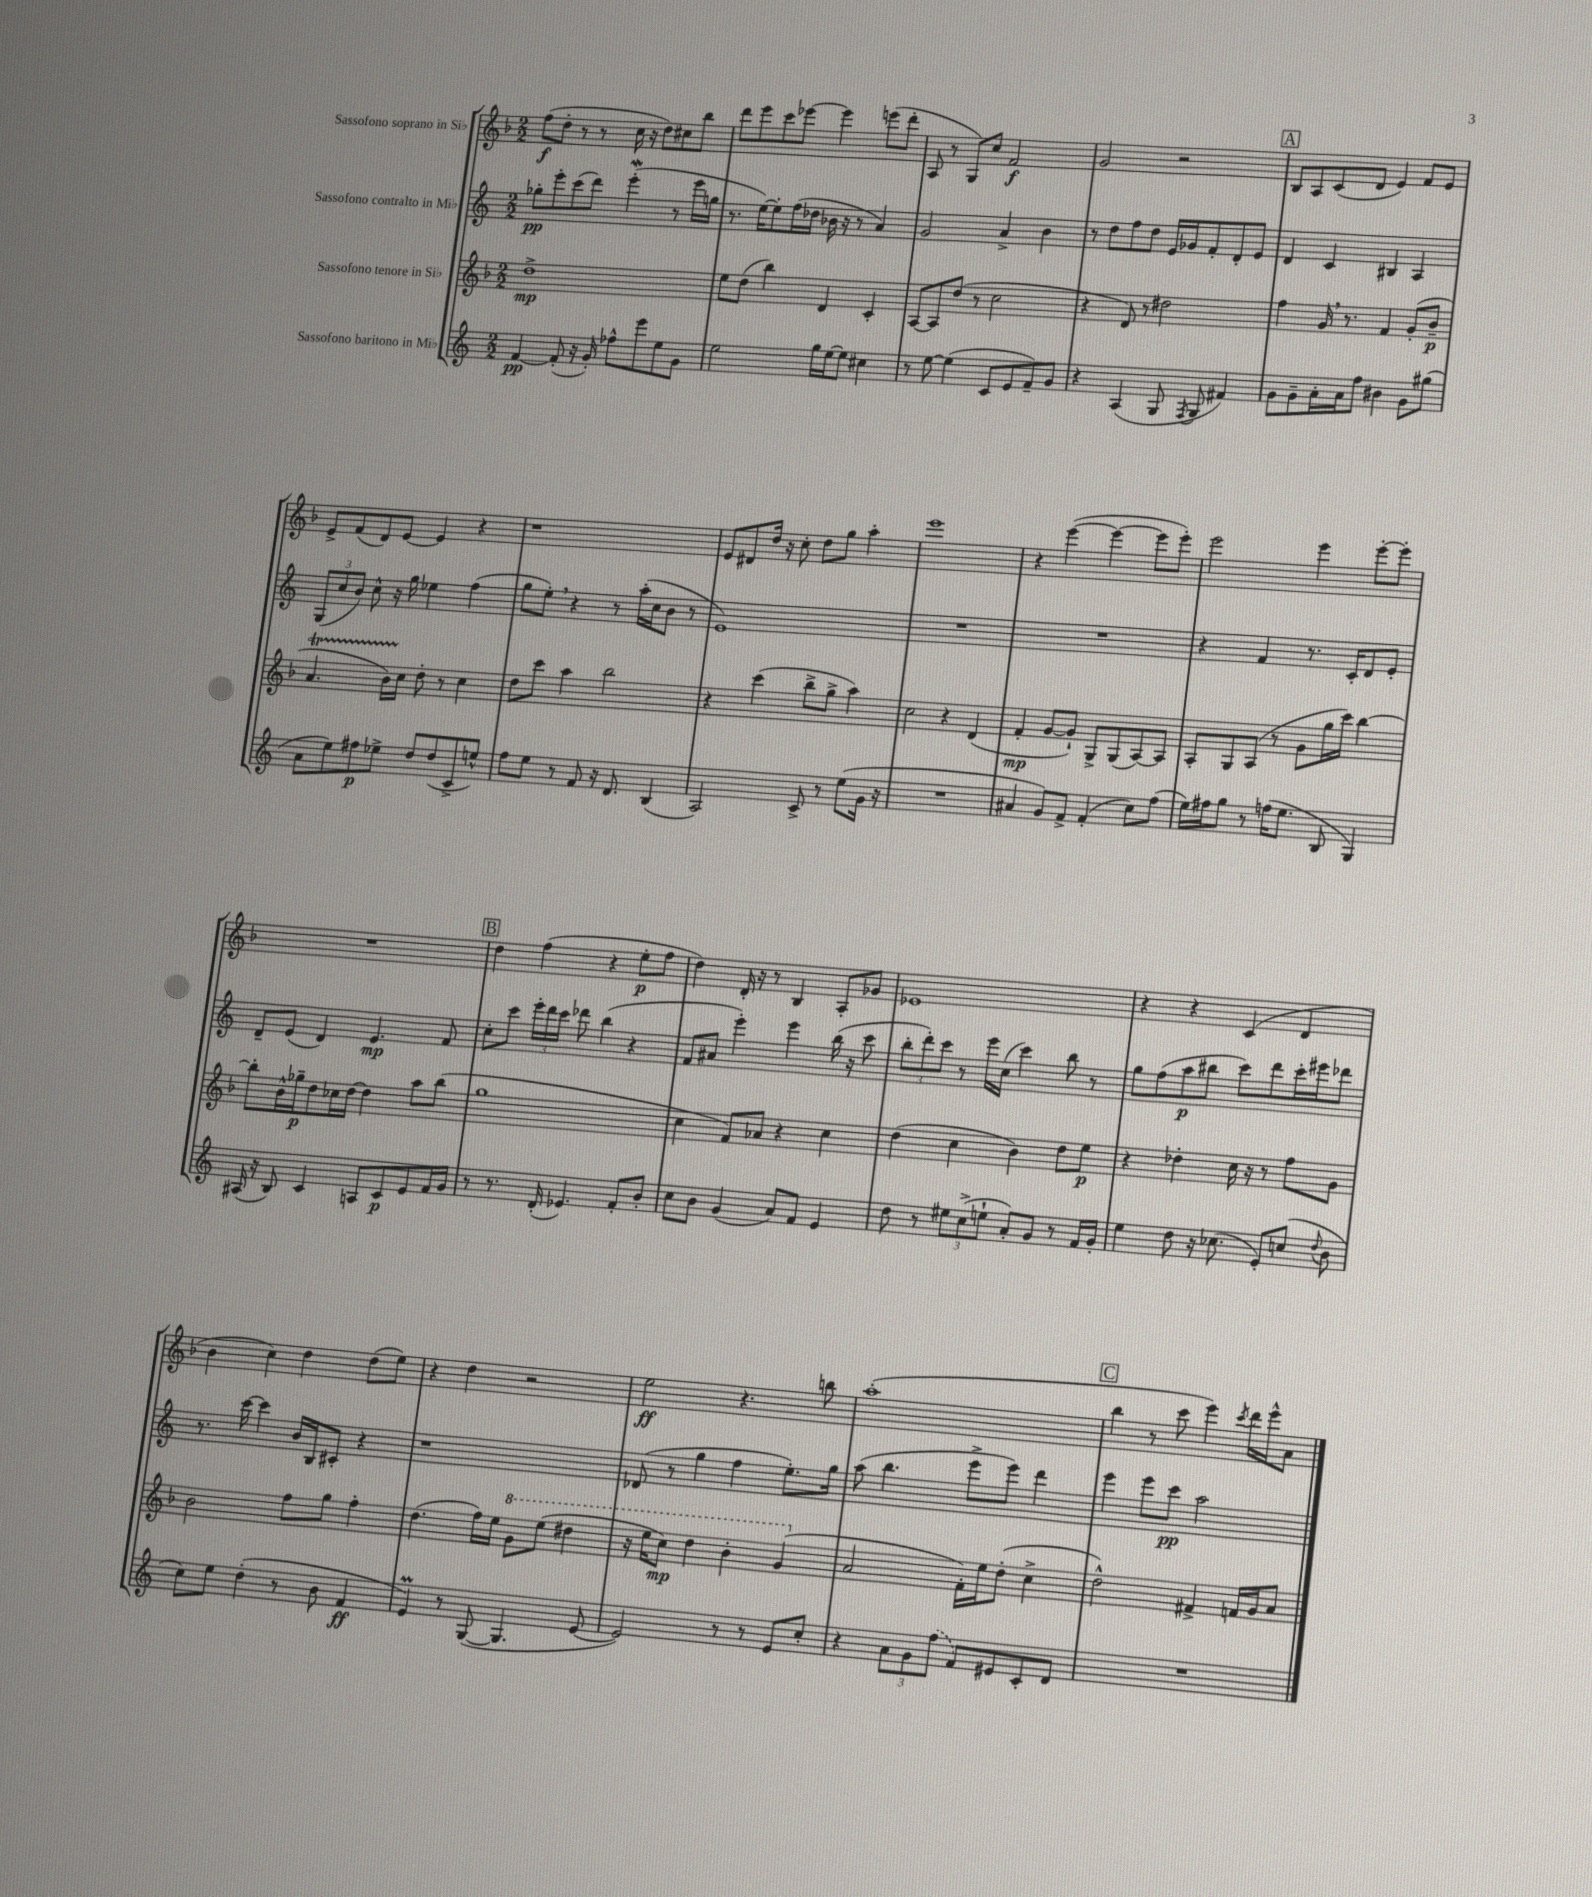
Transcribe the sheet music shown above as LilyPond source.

<<
\new StaffGroup <<
\new Staff = "s0" \with { instrumentName = "Sassofono soprano in Sib" } {
    \clef treble \key f \major \numericTimeSignature \time 2/2
    \autoBeamOff f''8[\f( d''8]-. r8 r8 c''16 r16 d''8[) cis''8 bes''8] |
    d'''8[ e'''8 c'''8 ees'''8]~ ees'''4 e'''8[( d'''8]-. |
    a8 r8 g8[) c''8] f'2\f |
    g'2 r2 |
    \mark \markup { \box "A" } bes8[ a8 c'8( d'8] e'4) f'8[ e'8] |
    e'8[-> f'8( d'8) e'8]~ e'4 r4 |
    r1 |
    e'8[ dis'8 d''16] r16 c''8-. d''8[ g''8] a''4-. |
    e'''1 |
    r4 e'''4~( e'''4~ e'''8[ e'''8]-.) |
    e'''2 e'''4 e'''8[~-. e'''8]-. |
    R1 |
    \mark \markup { \box "B" } d''4 f''4( r4 e''8[-.\p f''8] |
    d''4) d'16-. r16 r8 bes4 a8[-. ges'8] |
    ees'1 |
    r4 r4 c'4( d'4 |
    bes'4 c''4) d''4 d''8[( e''8]) |
    r4 d''4 r2 |
    e''2\ff r4. b''8 |
    a''1-.( |
    \mark \markup { \box "C" } bes''4 r8 c'''8 e'''4) \acciaccatura { c'''8 } d'''16[ e'''16-^ a'8] \bar "|." |
}
\new Staff = "s1" \with { instrumentName = "Sassofono contralto in Mib" } {
    \clef treble \key c \major \numericTimeSignature \time 2/2
    \autoBeamOff ges''8[-.\pp e'''8-. c'''8( d'''8]) e'''4-.\mordent( r8 e'''16[ g''16] |
    r8. e''16[~) e''8-. f''16( des''16] bes'16 r16 r8 a'4) |
    g'2 a'4-> b'4 |
    r8 d''8[ f''8 d''8] e'16[ ges'16 f'8-. d'8-. e'8] |
    \mark \markup { \box "A" } d'4 c'4 bis4 a4 |
    \tuplet 3/2 { g8[( c''8 b'8]) } c''8-^ r16 g''16 ees''4 f''4( |
    g''8[ e''8]-.) \breathe r4 r8 a''16[-.( c''16 b'8] r8 |
    e'1) |
    R1 |
    R1 |
    r4 f'4 r8. c'16[-. d'8 e'8]-. |
    d'8[-- e'8]( d'4) e'4.\mp f'8 |
    \mark \markup { \box "B" } c''8[-. c'''8] \tuplet 3/2 { e'''16[-. d'''16 c'''16] } des'''8 b''4( r4 |
    f'8[ ais'8] e'''4-.) e'''4 b''16( r16 c'''8 |
    \tuplet 3/2 { b''8[-. d'''8-.) c'''8] } r8 e'''16[ c''16]( c'''4) b''8 r8 |
    g''8[ f''8( a''8\p bis''8] c'''8[) d'''8 c'''16-. eis'''16 des'''8] |
    r8. c'''16~ c'''4 b'16[ b16 cis'8]-. r4 |
    r1 |
    des'8( r8 g''4 f''4 e''8.[-.) g''16] |
    a''8( b''4. e'''8[-> e'''8]) d'''4 |
    \mark \markup { \box "C" } e'''4 e'''8[ c'''8]\pp a''2 \bar "|." |
}
\new Staff = "s2" \with { instrumentName = "Sassofono tenore in Sib" } {
    \clef treble \key f \major \numericTimeSignature \time 2/2
    \autoBeamOff d''1->\mp |
    e''8[ d''8]( bes''4) d'4 c'4-. |
    a8[~ a8 d''8]( r8 c''2 |
    r4 d'8) r8 dis''2 |
    \mark \markup { \box "A" } f''4 g'16 \breathe r8. f'4 g'8[-.( bes'8]--\p |
    a'4.\startTrillSpan bes'16[) c''16]\stopTrillSpan d''8-. r8 c''4 |
    d''8[ c'''8] a''4 bes''2 |
    r4 c'''4( bes''8[-> g''8]-> a''4) |
    c''2 r4 d'4( |
    f'4-.\mp g'8[~ g'8]-!) g8[-> g8( a8~) a8] |
    a8[-. g8 a8]( r8 g'8[ g''16 c'''16]) bes''4~ |
    bes''8[-. bes'16-^ ges''16--\p d''8 ces''16 d''16]~ d''4 a''8[ bes''8]( |
    \mark \markup { \box "B" } g''1 |
    c''4 f'8[) aes'8] r4 c''4 |
    d''4( c''4 bes'4) d''8[ e''8]\p |
    r4 des''4-. c''16 r16 r8 f''8[ g'8] |
    bes'2 f''8[ g''8] f''4-. |
    d''4.( f''16[) e''16] \ottava #1 g''8[ e'''8]( dis'''4 |
    r16 e'''16[ c'''8]\mp) d'''4 bes''4-. g''4( \ottava #0 |
    a'2 f'16[-.) e''16 d''8]-.( c''4-> |
    \mark \markup { \box "C" } d''2-^) fis'4-> f'16[ g'16 a'8] \bar "|." |
}
\new Staff = "s3" \with { instrumentName = "Sassofono baritono in Mib" } {
    \clef treble \key c \major \numericTimeSignature \time 2/2
    \autoBeamOff f'4~\pp f'8-.( r16 g'16-.) fes''8[-^ e'''8 e''8 g'8] |
    e''2 g''16[ e''16~ e''8] cis''4 |
    r8 e''8~ e''4( c'8[ e'8 f'8--) g'8] |
    r4 a4( g8 \acciaccatura { f8 } g8 fis'4) |
    \mark \markup { \box "A" } g'8[ g'8-- a'16-. a'16 f''8] bis'4 g'8[ gis''8]( |
    a'8[ e''8) fis''8\p ees''8]-> d''8[ d''8( c'8-> e''8]-^) |
    f''8[ e''8] r8 f'8 r16 d'8. b4( |
    a2) c'8-> r8 e''8[( g'16] r16 |
    R1 |
    ais'4 g'8[) f'8]-> f'4-.( c''8[) f''8]( |
    e''16[) fis''16 g''8] r8 f''16[( e''8.] b8 g4) |
    ais16( r16 b8) c'4 a8[ c'8\p e'8 f'16 g'16] |
    \mark \markup { \box "B" } r8 r8. d'16-.( ees'4.) f'8[-. b'8]-. |
    c''8[ b'8] g'4( a'8[) f'8] e'4 |
    d''8 r8 \tuplet 3/2 { eis''8[ c''8->( e''8]-! } a'8[-.) g'8] r8 f'16[ g'16]-. |
    e''4 d''8 r16 ces''8.( e'8[-.) c''8]( \appoggiatura { d''8 } b'8 |
    c''8[) e''8] d''4-.( r8 b'8 f'4\ff |
    e'4\prall) r8 g8~( g4. e'8~ |
    e'2) r8 r8 e'8[ c''8]-. |
    r4 \tuplet 3/2 { a'8[ g'8 \once \slurDashed f''8]( } f'8[) eis'8 c'8-. d'8] |
    \mark \markup { \box "C" } R1 \bar "|." |
}
>>
>>
\layout { \context { \Score \remove "Bar_number_engraver" } }
